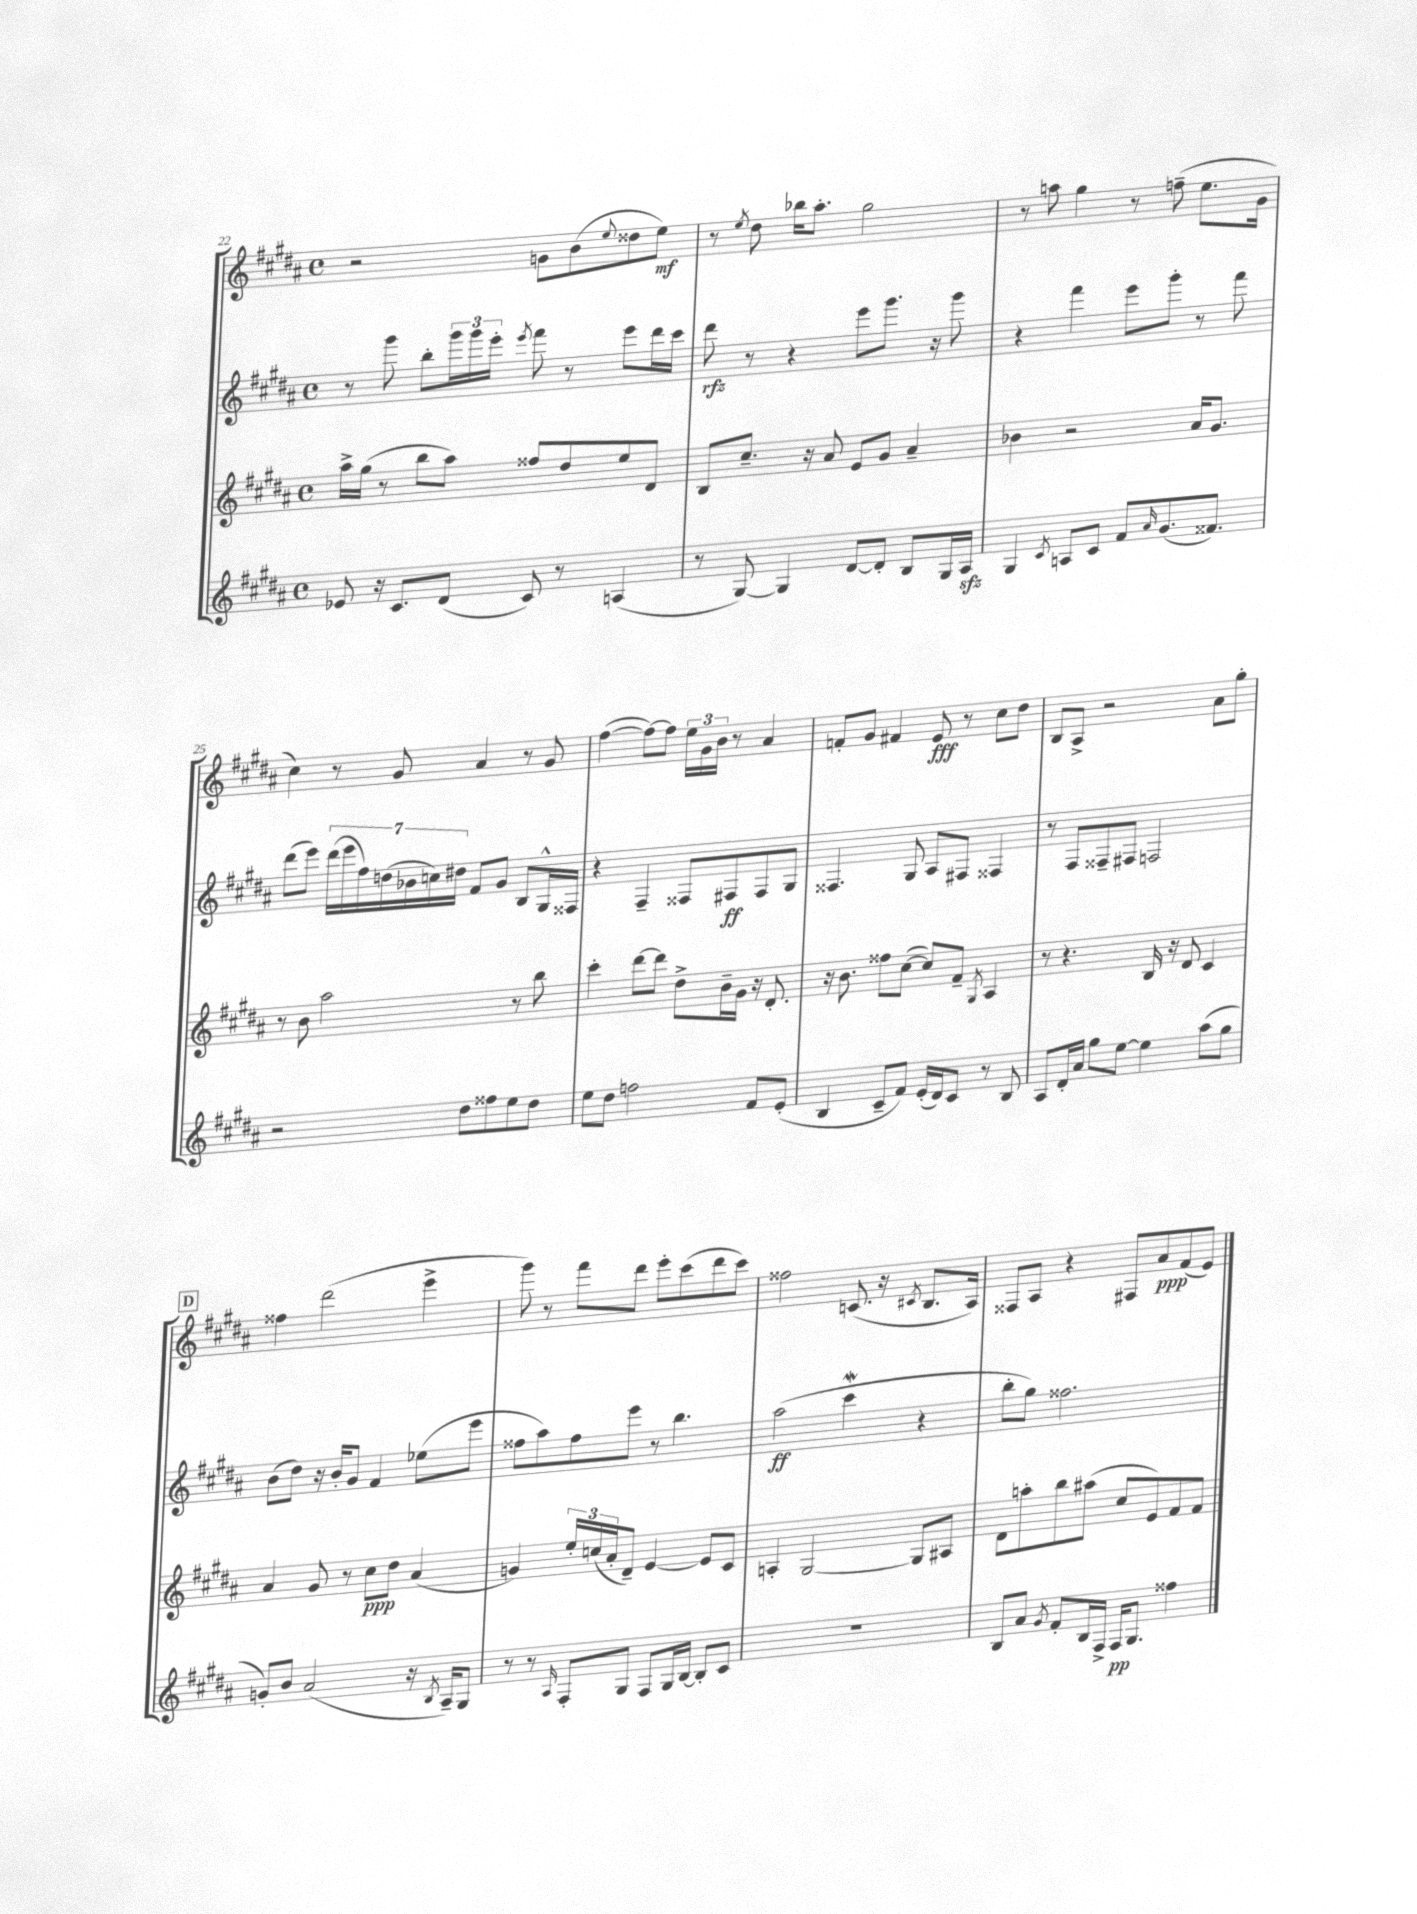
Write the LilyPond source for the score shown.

<<
\new StaffGroup <<
\new Staff = "s0" {
    \clef treble \key b \major \defaultTimeSignature \time 4/4
    r2 g'8 b'8( \appoggiatura { e''8 } disis''8 e''8\mf) |
    r8 \acciaccatura { e''8 } dis''8 bes''16 ais''8.-. gis''2 |
    r8 a''8 gis''4 r8 f''8--( e''8. gis'16 |
    cis''4) r8 gis'8 ais'4 r8 gis'8 |
    fis''4~( fis''8~) fis''8 \tuplet 3/2 { e''16 gis'16 b'16 } r8 ais'4 |
    f'8-. gis'8 fis'4 e'8\fff r8 cis''8 dis''8 |
    b8 ais8-> r2 ais'8 gis''8-. |
    \mark \markup { \box "D" } fisis''4 dis'''2( e'''4-> |
    gis'''8) r8 fis'''8 dis'''8 e'''8-. cis'''8( dis'''8 cis'''8) |
    fisis''2 c'8.( r16 \acciaccatura { cis'8 } b8. ais16) |
    fisis8 ais8 r4 fis8 ais'8\ppp fis'8( e'8) \bar "|." |
}
\new Staff = "s1" {
    \clef treble \key b \major \defaultTimeSignature \time 4/4
    r8 gis'''8 b''8-. \tuplet 3/2 { gis'''16 gis'''16 e'''16-. } \acciaccatura { e'''8 } fis'''8 r8 e'''8 dis'''16 cis'''16 |
    dis'''8\rfz r8 r4 e'''8 gis'''8. r16 gis'''8 |
    r4 fis'''4 e'''8 gis'''8-. r8 fis'''8 |
    dis'''8( e'''8) \tuplet 7/4 { dis'''16( e'''16 fis''16) d''16( bes'16 c''16) dis''16 } fis'8 gis'8 b8 gis16-^ fisis16 |
    r4 fis4-- fisis8 fis8\ff fis8 gis8 |
    fisis4. gis8 ais8 fis8 fisis4 |
    r8 fis8 fisis8-- fis8 f2 |
    \mark \markup { \box "D" } b'8( dis''8) r16 b'16-. gis'8 fis'4 ees''8( e'''8 |
    fisis''8 ais''8) fisis''8 e'''8 r8 b''4. |
    ais''2\ff( cis'''4\mordent r4 |
    b''8-. gis''8) fisis''2. \bar "|." |
}
\new Staff = "s2" {
    \clef treble \key b \major \defaultTimeSignature \time 4/4
    ais''16-> gis''16( r8 b''8 ais''8) fisis''8 dis''8 e''8 dis'8 |
    b8 cis''8.-- r16 ais'8 e'8 gis'8 ais'4-- |
    bes'4 r2 ais'16 gis'8. |
    r8 b'8 ais''2 r8 b''8 |
    cis'''4-. dis'''8~ dis'''8 dis''8-> b'16-- gis'16 r16 dis'8.-. |
    r16 b'8. fisis''8 cis''8~( cis''8) fis'8-- \acciaccatura { gis8 } ais4 |
    r8 r4. b16 r16 dis'8 cis'4 |
    \mark \markup { \box "D" } ais'4 gis'8 r8 cis''8\ppp dis''8 ais'4( |
    g'4) \tuplet 3/2 { e''16-. c''16( ais'16-. } dis'8--) e'4~ e'8 cis'8 |
    a4-. gis2~ gis8 ais8 |
    dis'8 a''8-. b''8 ais''8( cis''8 e'8) fis'8 fis'8 \bar "|." |
}
\new Staff = "s3" {
    \clef treble \key b \major \defaultTimeSignature \time 4/4
    ees'8 r16 cis'8. dis'8( cis'8) r8 a4( |
    r8 gis8~) gis4 dis'8~ dis'8-. b8 gis16 ais16\sfz |
    gis4 \acciaccatura { cis'8 } a8 cis'8 fis'8 \grace { ais'16 } gis'8.( fisis'8.) |
    r2 dis''8 fisis''8 e''8 dis''8 |
    e''8 dis''8 f''2 fis'8 e'8-.( |
    b4 cis'8-- fis'8) e'16-.( dis'16) cis'8 r8 b8 |
    ais8 dis'16-. ais'16 gis''8 e''8~ e''4 ais''8( gis''8 |
    \mark \markup { \box "D" } g'8-.) b'8 ais'2( r16 \acciaccatura { b8 } ais16--) gis8 |
    r8 r8 \grace { ais16 } fis8-. gis8 fis8 gis16 b16~ b8-. cis'8 |
    R1 |
    b8 ais'8 \acciaccatura { gis'8 } fis'8-. b16 fis16-> fis16\pp gis8. fisis''4 \bar "|." |
}
>>
>>
\layout { \context { \Score currentBarNumber = #22 } }
